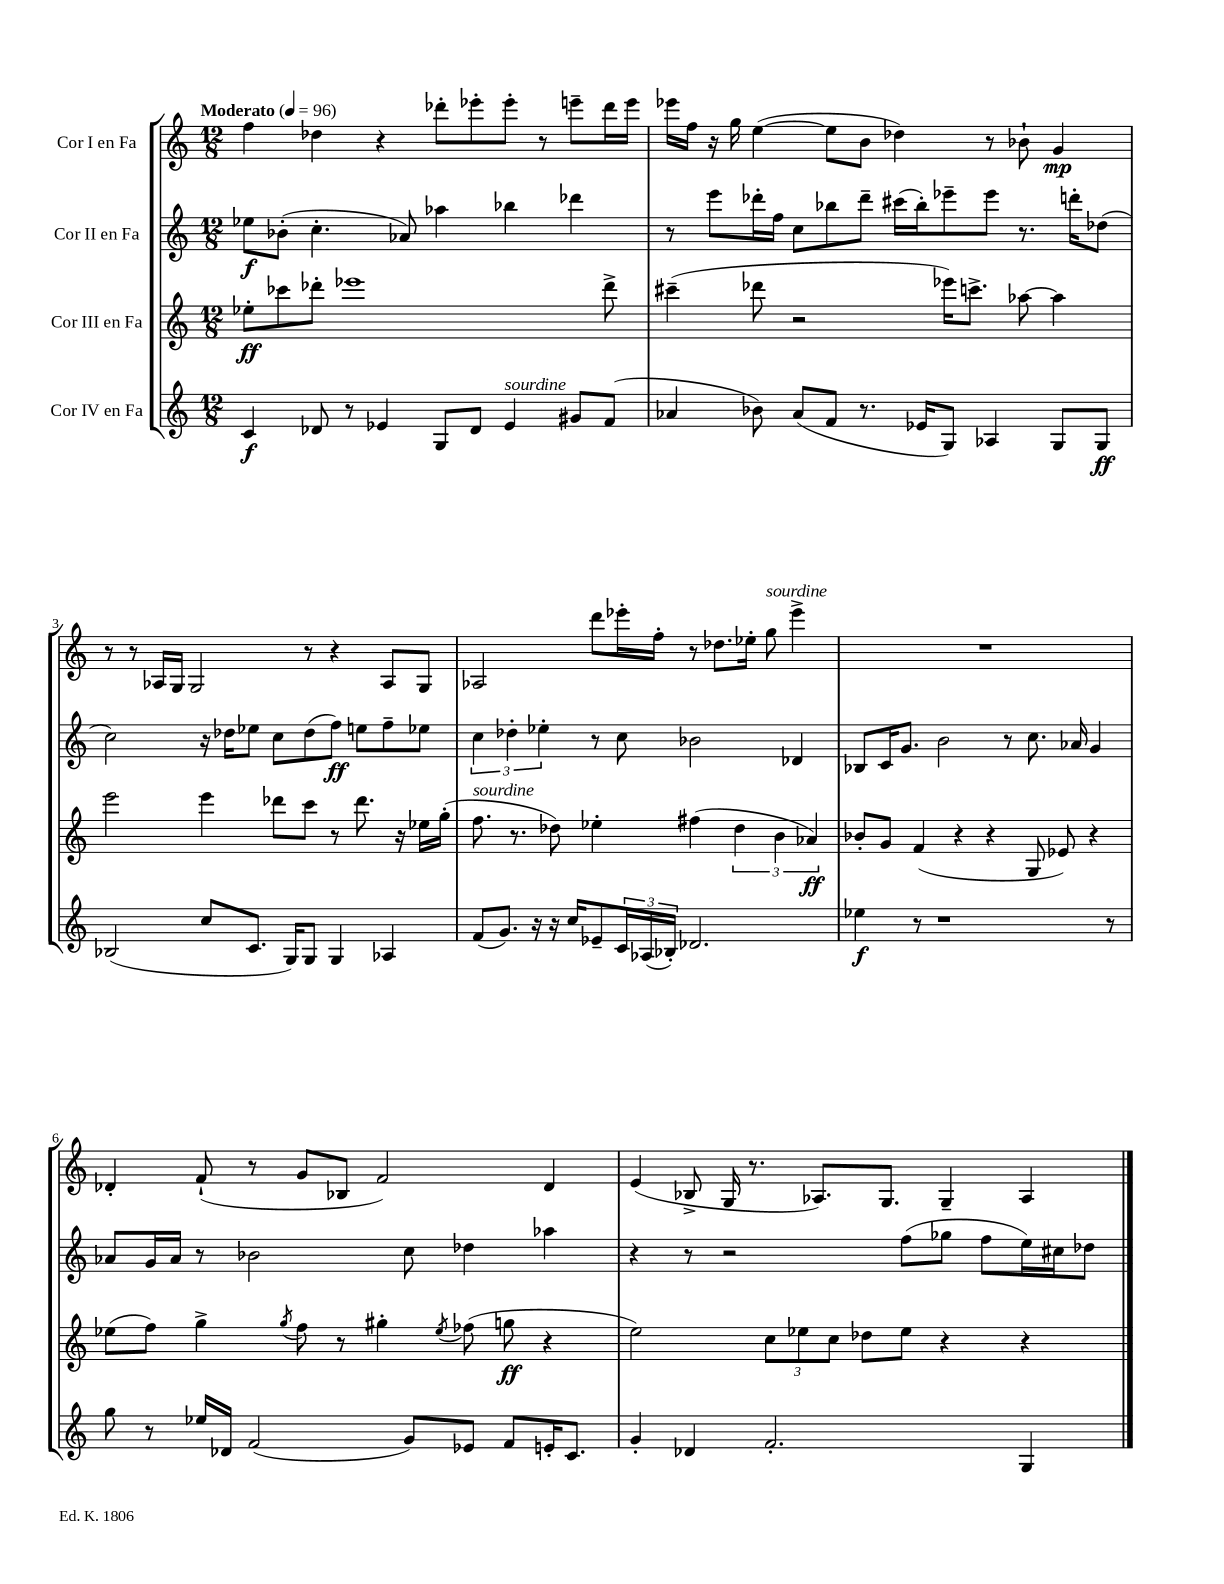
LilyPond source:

<<
\new StaffGroup <<
\new Staff = "s0" \with { instrumentName = "Cor I en Fa" } {
    \clef treble \key c \major \numericTimeSignature \time 12/8 \tempo "Moderato" 4 = 96
    f''4 des''4 r4 des'''8-. ees'''8-. ees'''8-. r8 e'''8-- des'''16 e'''16 |
    ees'''16 f''16 r16 g''16 e''4~( e''8 b'8 des''4) r8 bes'8-! g'4\mp |
    r8 r8 aes16 g16 g2 r8 r4 aes8 g8 |
    aes2 d'''8 ees'''16-. f''16-. r8 des''8. ees''16-. g''8^\markup { \italic "sourdine" } ees'''4-> |
    R1. |
    des'4-. f'8-!( r8 g'8 bes8 f'2) des'4 |
    e'4( bes8-> g16 r8. aes8.) g8. g4-- aes4 \bar "|." |
}
\new Staff = "s1" \with { instrumentName = "Cor II en Fa" } {
    \clef treble \key c \major \numericTimeSignature \time 12/8
    ees''8\f bes'8-.( c''4.-. aes'8) aes''4 bes''4 des'''4 |
    r8 e'''8 des'''16-. f''16 c''8 bes''8 des'''8-- cis'''16( bes''16-.) ees'''8-- ees'''8 r8. d'''16-. des''8( |
    c''2) r16 des''16 ees''8 c''8 des''8( f''8\ff) e''8 f''8-- ees''8 |
    \tuplet 3/2 { c''4 des''4-. ees''4-. } r8 c''8 bes'2 des'4 |
    bes8 c'16 g'8. b'2 r8 c''8. aes'16 g'4 |
    aes'8 g'16 aes'16 r8 bes'2 c''8 des''4 aes''4 |
    r4 r8 r2 f''8( ges''8 f''8 e''16) cis''16 des''8 \bar "|." |
}
\new Staff = "s2" \with { instrumentName = "Cor III en Fa" } {
    \clef treble \key c \major \numericTimeSignature \time 12/8
    ees''8-.\ff ces'''8 des'''8-. ees'''1 des'''8-> |
    cis'''4--( des'''8 r2 ees'''16) c'''8.-> aes''8~ aes''4 |
    e'''2 e'''4 des'''8 c'''8 r8 des'''8. r16 ees''16 g''16-.( |
    f''8.^\markup { \italic "sourdine" } r8. des''8) ees''4-. fis''4( \tuplet 3/2 { des''4 b'4 aes'4\ff) } |
    bes'8-. g'8 f'4( r4 r4 g8 ees'8) r4 |
    ees''8( f''8) g''4-> \acciaccatura { g''8 } f''8 r8 gis''4-. \acciaccatura { ees''8 } fes''8( g''8\ff r4 |
    e''2) \tuplet 3/2 { c''8 ees''8 c''8 } des''8 ees''8 r4 r4 \bar "|." |
}
\new Staff = "s3" \with { instrumentName = "Cor IV en Fa" } {
    \clef treble \key c \major \numericTimeSignature \time 12/8
    c'4\f des'8 r8 ees'4 g8 des'8 ees'4^\markup { \italic "sourdine" } gis'8 f'8( |
    aes'4 bes'8) aes'8( f'8 r8. ees'16 g8) aes4 g8 g8\ff |
    bes2( c''8 c'8. g16) g8 g4 aes4 |
    f'8( g'8.) r16 r16 c''16 ees'8-- \tuplet 3/2 { c'16 aes16( bes16-.) } des'2. |
    ees''4\f r8 r1 r8 |
    g''8 r8 ees''16 des'16 f'2( g'8) ees'8 f'8 e'16-. c'8. |
    g'4-. des'4 f'2.-. g4 \bar "|." |
}
>>
>>
